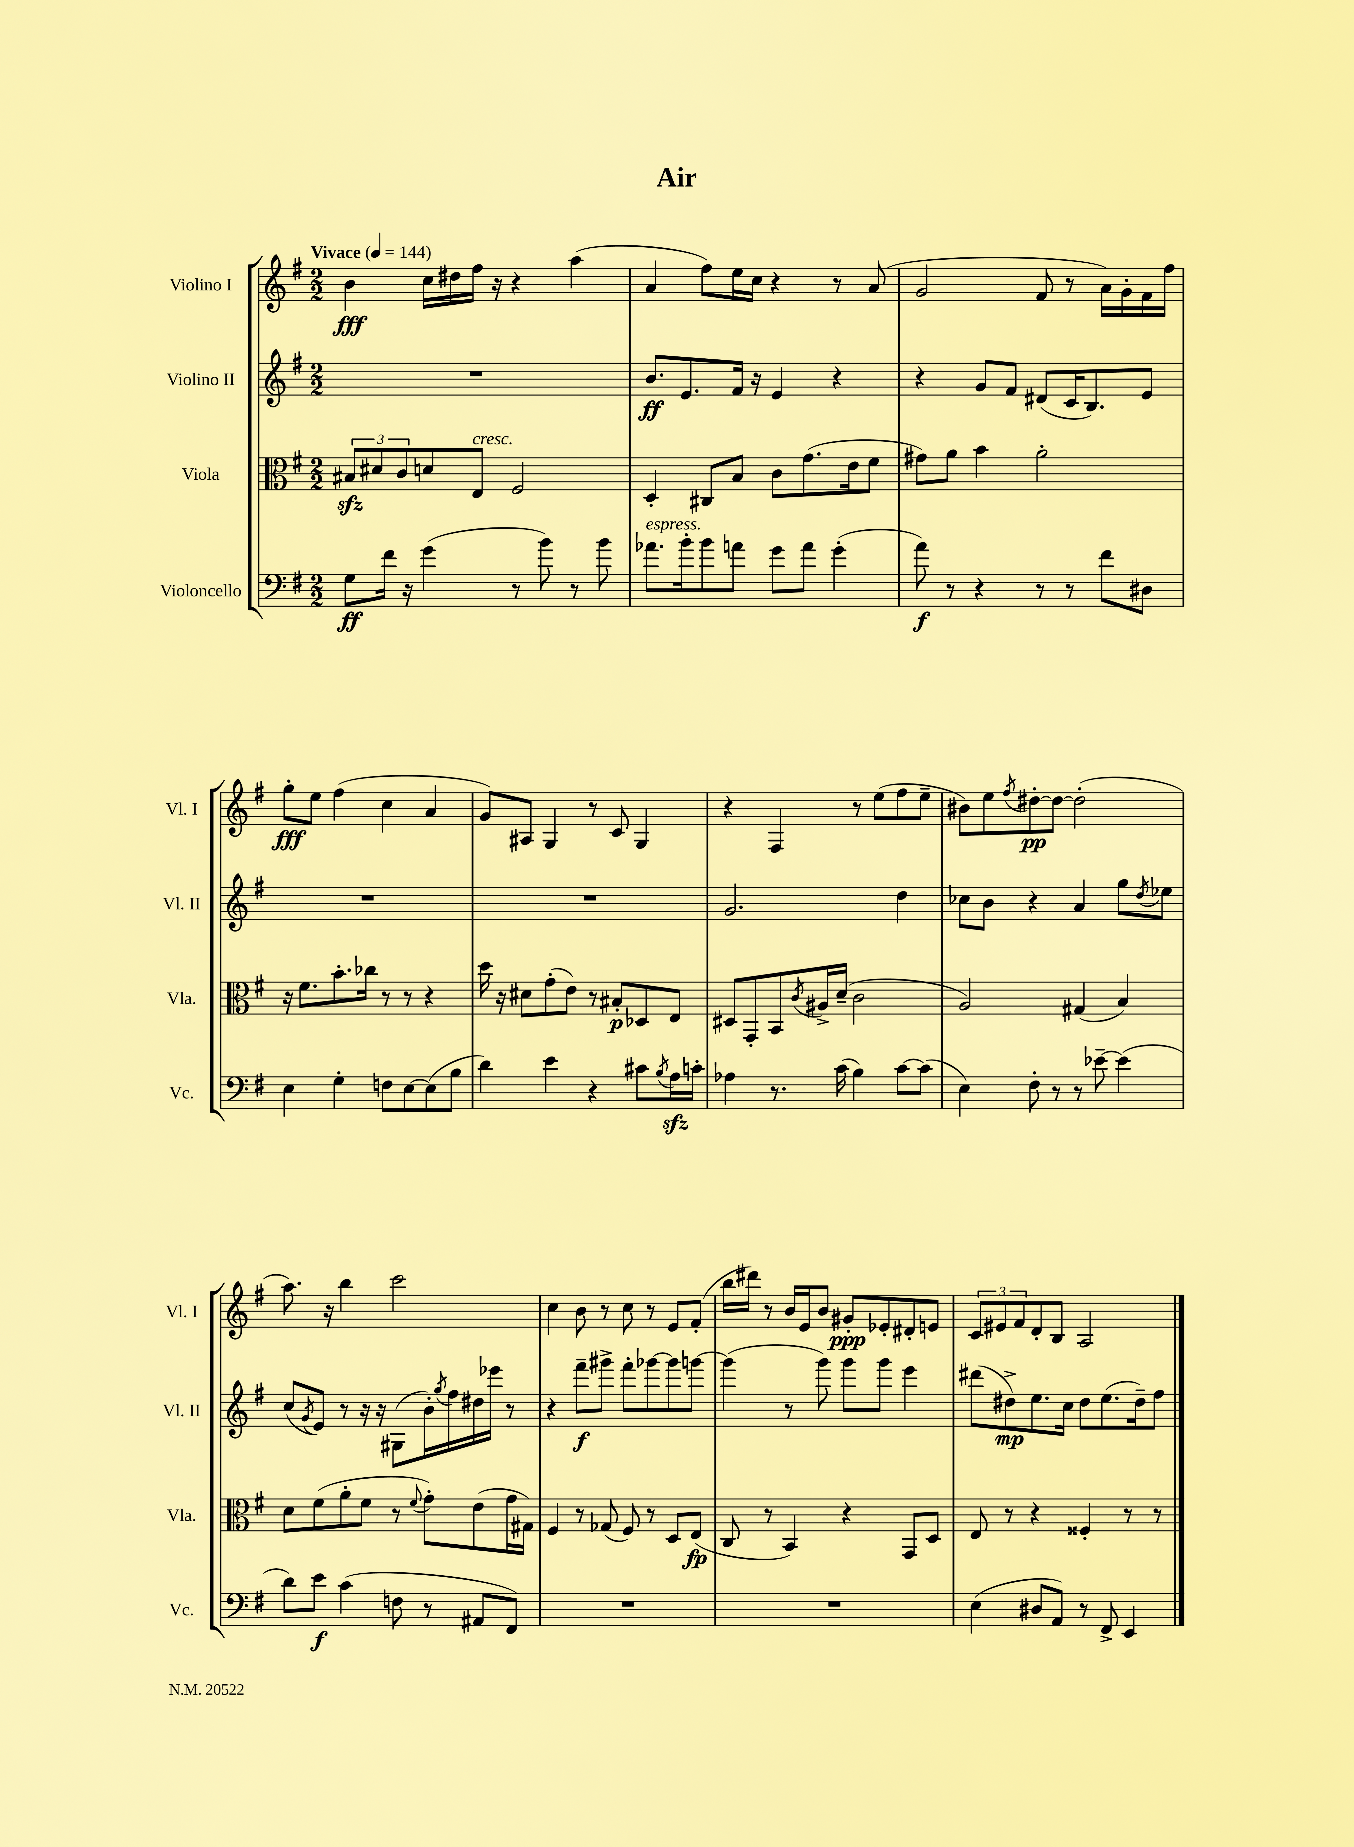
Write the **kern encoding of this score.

**kern	**dynam	**kern	**dynam	**kern	**dynam	**kern	**dynam
*part4	*part4	*part3	*part3	*part2	*part2	*part1	*part1
*staff4	*staff4	*staff3	*staff3	*staff2	*staff2	*staff1	*staff1
*I"Violoncello	*	*I"Viola	*	*I"Violino II	*	*I"Violino I	*
*I'Vc.	*	*I'Vla.	*	*I'Vl. II	*	*I'Vl. I	*
*clefF4	*	*clefC3	*	*clefG2	*	*clefG2	*
*k[f#]	*	*k[f#]	*	*k[f#]	*	*k[f#]	*
*M2/2	*	*M2/2	*	*M2/2	*	*M2/2	*
*MM144	*	*MM144	*	*MM144	*	*MM144	*
=1	=1	=1	=1	=1	=1	=1	=1
!	!	!	!	!	!	!LO:TX:a:B:t=Vivace	!
8G\L	ff	12B#Xzz/L	.	1r	.	4b\	fff
.	.	12d#X/	.	.	.	.	.
16f#\Jk	.	.	.	.	.	.	.
.	.	12c/	.	.	.	.	.
16r	.	.	.	.	.	.	.
(4g\	.	8dn/	.	.	.	16cc\LL	.
.	.	.	.	.	.	16dd#X\	.
!	!	!LO:TX:a:i:t=cresc.	!	!	!	!	!
.	.	8E/J	.	.	.	16ff#\JJ	.
.	.	.	.	.	.	16r	.
8r	.	2F#/	.	.	.	4r	.
8b\)	.	.	.	.	.	.	.
8r	.	.	.	.	.	(4aa\	.
8b\	.	.	.	.	.	.	.
=2	=2	=2	=2	=2	=2	=2	=2
!LO:TX:a:i:t=espress.	!	!	!	!	!	!	!
8.a-X\L	.	4D'/	.	8.b/L	ff	4a/	.
16b'\k	.	.	.	8.e/	.	.	.
8b\	.	8C#X/L	.	.	.	8ff#\L)	.
8an\J	.	8B/J	.	16f#/Jk	.	16ee\L	.
.	.	.	.	16r	.	16cc\JJ	.
8g\L	.	8c\L	.	4e/	.	4r	.
8a\J	.	(8.g\	.	.	.	.	.
(4g'\	.	.	.	4r	.	8r	.
.	.	16e\k	.	.	.	.	.
.	.	8f#\J	.	.	.	(8a/	.
=3	=3	=3	=3	=3	=3	=3	=3
8a\)	f	8g#X\L)	.	4r	.	2g/	.
8r	.	8a\J	.	.	.	.	.
4r	.	4b\	.	8g/L	.	.	.
.	.	.	.	8f#/J	.	.	.
8r	.	2a'\	.	(8d#X/L	.	8f#/	.
8r	.	.	.	16c/K	.	8r	.
.	.	.	.	8.B/)	.	.	.
8f#\L	.	.	.	.	.	16a\LL)	.
.	.	.	.	.	.	16g'\	.
8D#X\J	.	.	.	8e/J	.	16f#\	.
.	.	.	.	.	.	16ff#\JJ	.
!!LO:LB:g=z
=4	=4	=4	=4	=4	=4	=4	=4
4E\	.	16r	.	1r	.	8gg'\L	fff
.	.	8.f#\L	.	.	.	.	.
.	.	.	.	.	.	8ee\J	.
4G'\	.	8.b'\	.	.	.	(4ff#\	.
.	.	16cc-X\Jk	.	.	.	.	.
8Fn\L	.	8r	.	.	.	4cc\	.
[8E\	.	8r	.	.	.	.	.
(8E\]	.	4r	.	.	.	4a/	.
8B\J	.	.	.	.	.	.	.
=5	=5	=5	=5	=5	=5	=5	=5
4d\)	.	16dd\	.	1r	.	8g/L)	.
.	.	16r	.	.	.	.	.
.	.	8d#X\L	.	.	.	8A#X/J	.
4e\	.	(8g'\	.	.	.	4G/	.
.	.	8e\J)	.	.	.	.	.
4r	.	8r	.	.	.	8r	.
.	.	8B#X'/L	p	.	.	8c/	.
8c#X\L	.	8D-X/	.	.	.	4G/	.
8qB/	.	.	.	.	.	.	.
16Azz\L	.	8E/J	.	.	.	.	.
16cn'\JJ	.	.	.	.	.	.	.
=6	=6	=6	=6	=6	=6	=6	=6
4A-X\	.	8D#X/L	.	2.g/	.	4r	.
.	.	8GG'/	.	.	.	.	.
8.r	.	8BB/	.	.	.	4F#/	.
.	.	8qc/	.	.	.	.	.
.	.	16A#X^/L	.	.	.	.	.
(16c\	.	(16d~/JJ	.	.	.	.	.
4B\)	.	2c\	.	.	.	8r	.
.	.	.	.	.	.	(8ee\L	.
[8c\L	.	.	.	4dd\	.	8ff#\	.
(8c\J]	.	.	.	.	.	8ee~\J	.
=7	=7	=7	=7	=7	=7	=7	=7
4E\)	.	2A/)	.	8cc-X\L	.	8b#X\L)	.
.	.	.	.	8b\J	.	8ee\	.
.	.	.	.	.	.	8qff#/	.
8F#'\	.	.	.	4r	.	[8dd#X'\	pp
8r	.	.	.	.	.	8dd#\J_	.
8r	.	(4G#X/	.	4a/	.	(2dd#'\]	.
[8e-X~\	.	.	.	.	.	.	.
(4e-\]	.	4B/)	.	8gg\L	.	.	.
.	.	.	.	8qdd/	.	.	.
.	.	.	.	8ee-X\J	.	.	.
!!LO:LB:g=z
=8	=8	=8	=8	=8	=8	=8	=8
8d\L)	.	8d\L	.	(8cc/L	.	8.aa\)	.
.	.	.	.	8qg/	.	.	.
8e\J	f	(8f#\	.	8e/J)	.	.	.
.	.	.	.	.	.	16r	.
(4c\	.	8a'\	.	8r	.	4bb\	.
.	.	8f#\J	.	16r	.	.	.
.	.	.	.	16r	.	.	.
8Fn\	.	8r	.	(8G#X\L	.	2ccc\	.
.	.	8qqf#/	.	.	.	.	.
8r	.	8g'\L)	.	16b'\L)	.	.	.
.	.	.	.	8qgg/	.	.	.
.	.	.	.	16ff#\	.	.	.
8AA#X/L	.	(8e\	.	16dd#X\	.	.	.
.	.	.	.	16eee-X\JJ	.	.	.
8FF#/J)	.	16g\L	.	8r	.	.	.
.	.	16G#X\JJ)	.	.	.	.	.
=9	=9	=9	=9	=9	=9	=9	=9
1r	.	4F#/	.	4r	.	4cc\	.
.	.	8r	.	8fff#~\L	f	8b\	.
.	.	(8G-X/	.	8ggg#X^\J	.	8r	.
.	.	8F#/)	.	8fff#'\L	.	8cc\	.
.	.	8r	.	[8ggg-X\	.	8r	.
.	.	8D/L	.	8ggg-\]	.	8e/L	.
.	.	(8E/J	fp	[8gggn\J	.	(8f#'/J	.
=10	=10	=10	=10	=10	=10	=10	=10
1r	.	8C/	.	(4ggg\]	.	16bb\LL	.
.	.	.	.	.	.	16ddd#X\JJ)	.
.	.	8r	.	.	.	8r	.
.	.	4BB/)	.	8r	.	16b/LL	.
.	.	.	.	.	.	16e/J	.
.	.	.	.	8ggg\)	.	8b/J	.
.	.	4r	.	8ggg\L	.	8g#X'/L	ppp
.	.	.	.	8ggg\J	.	8e-X'/	.
.	.	8GG/L	.	4eee\	.	8d#X'/	.
.	.	8D/J	.	.	.	8en/J	.
=11	=11	=11	=11	=11	=11	=11	=11
(4E\	.	8E/	.	(8ddd#X\L	.	12c/L	.
.	.	.	.	.	.	12e#X/	.
.	.	8r	.	8dd#X^\)	mp	.	.
.	.	.	.	.	.	12f#/	.
8D#X/L	.	4r	.	8.ee\	.	8d'/	.
8AA/J)	.	.	.	.	.	8B/J	.
.	.	.	.	16cc\Jk	.	.	.
8r	.	4F##X'/	.	8dd#\L	.	2A/	.
8FF#^/	.	.	.	(8.ee\	.	.	.
4EE/	.	8r	.	.	.	.	.
.	.	.	.	16dd#~\k)	.	.	.
.	.	8r	.	8ff#\J	.	.	.
==	==	==	==	==	==	==	==
*-	*-	*-	*-	*-	*-	*-	*-
